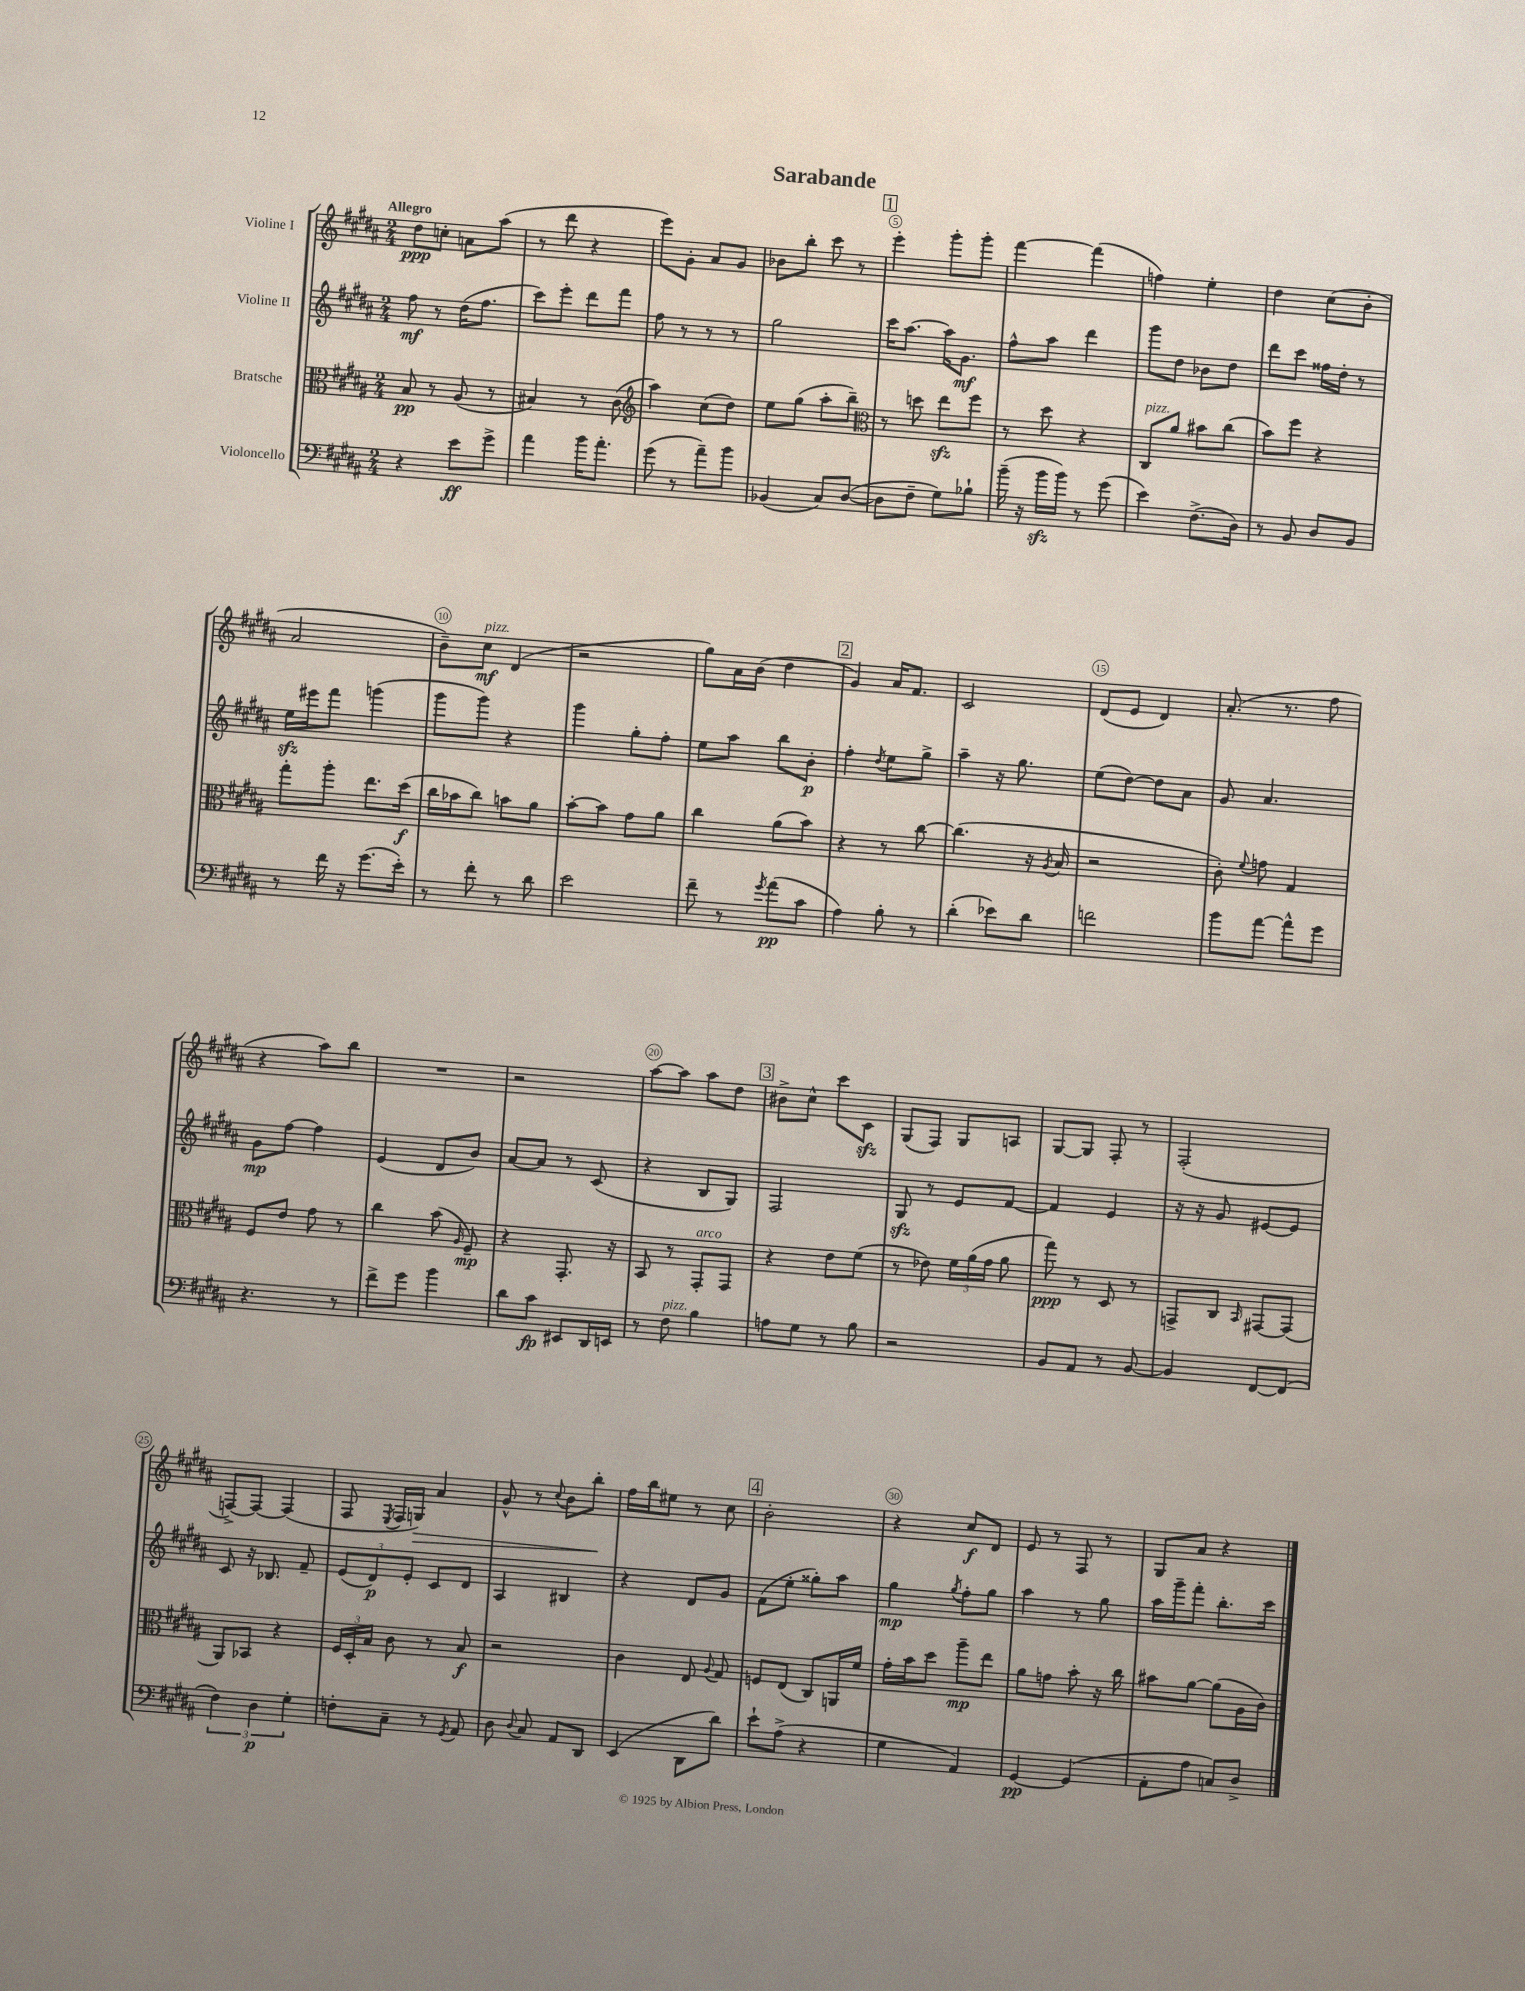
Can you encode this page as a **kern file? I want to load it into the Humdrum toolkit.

**kern	**kern	**kern	**kern
*staff4	*staff3	*staff2	*staff1
*clefF4	*clefC3	*clefG2	*clefG2
*k[f#c#g#d#a#]	*k[f#c#g#d#a#]	*k[f#c#g#d#a#]	*k[f#c#g#d#a#]
*M2/4	*M2/4	*M2/4	*M2/4
4r	8B	8ff#	8dd#
.	8r	8r	8cc'
8e	(8A#	(16dd#	8a
.	.	8.ff#	.
8g#^	8r	.	(8aa#
=	=	=	=
4a#	4B#)	8ccc#)	8r
.	.	8eee'	8ddd#
16b	8r	8ddd#	4r
8.a#'	.	.	.
.	(8c#	8fff#	.
=	=	=	=
*	*clefG2	*	*
(8g#	4aa#)	8ff#	8eee)
8r	.	8r	8g#'
8a#~)	(8cc#	8r	8a#
8b	8dd#)	8r	8g#
=	=	=	=
(4BB-	8ee	2gg#	8b-
.	(8gg#	.	8bb'
8C#)	8aa#'	.	8ccc#
([8D#	8bb~)	.	8r
=	=	=	=
*	*clefC3	*	*
8D#]	8r	16ccc#	4eee'
.	.	[8.aa#	.
8F#~	8dd	.	.
8G#)	8ee	16aa#]	8ggg#'
.	.	8.g#	.
8B-`	8ff#	.	8ggg#'
=	=	=	=
(16b~	8r	8ff#^^	[4fff#
16r	.	.	.
16b	8dd#	8aa#	.
16b)	.	.	.
8r	4r	4ddd#	(4fff#]
(8g#	.	.	.
=	=	=	=
4e)	8C#	8ggg#	4ff)
.	8a#	8dd#	.
(8.F#^	8b#	8b-	4ee'
.	(8cc#	8dd#	.
16D#)	.	.	.
=	=	=	=
8r	8b)	8ddd#	4dd#
8BB	8ff#	8ccc#	.
8D#	4r	16ff##	(8cc#
.	.	16dd#'	.
8BB	.	8r	8b'
=	=	=	=
8r	8gg#'	16ee	2a#
.	.	16eee#	.
16f#	8aa#'	8fff#	.
16r	.	.	.
(8.g#	8.ee	(4ggg	.
16e')	(16dd#	.	.
=	=	=	=
8r	16cc#	8ggg#	8b~)
.	16b-	.	.
8f#'	8cc#)	8ggg#)	8cc#
8r	8b	4r	(4d#
8d#	8a#	.	.
=	=	=	=
2e	[8b'	4ggg#	2r
.	8b]	.	.
.	8g#	8gg#'	.
.	8a#	8ff#'	.
=	=	=	=
8f#~	4cc#	8ee	8gg#)
8r	.	8aa#	16a#
.	.	.	(16b
8qg#	.	.	.
(8a#	(8a#	8bb	4dd#
8c#	8b)	8b'	.
=	=	=	=
4A#)	4r	4ff#'	4g#)
.	.	8qdd#	.
8B'	8r	8ee	16a#
.	.	.	8.f#
8r	[8cc#	8gg#^	.
=	=	=	=
(4d#'	(4.cc#]	4aa#~	2c#
8e-)	.	16r	.
.	.	8.gg#	.
8d#	16r	.	.
.	8qA#	.	.
.	16B	.	.
=	=	=	=
2f	2r	(8ee	(8d#
.	.	[8dd#)	8e
.	.	8dd#]	4d#)
.	.	8a#	.
=	=	=	=
8b	8c#')	8g#	(8.a#'
.	8qqf#	.	.
[8a#	8g	4.a#	.
.	.	.	8.r
8a#^^]	4G#	.	.
8g#	.	.	8ff#
=	=	=	=
4.r	8F#	8g#	4r
.	8e	[8ff#	.
.	8g#	4ff#]	8aa#)
8r	8r	.	8bb
=	=	=	=
8f#^	4cc#	(4e	2r
8g#	.	.	.
4b	(8b	8d#	.
.	16qqA#	.	.
.	8F#~)	8b)	.
=	=	=	=
8d#	4r	[8a#	2r
8c#	.	8a#]	.
8EE#	8.GG#'	8r	.
16DD#	.	(8c#	.
16EE	16r	.	.
=	=	=	=
8r	8BB	4r	[8aa#
8F#	8r	.	8aa#]
4B	8GG#'	8B	8aa#
.	8GG#	8G#)	8dd#
=	=	=	=
8A	4r	2F#	8b#^
8G#	.	.	8cc#^^
8r	8e	.	8ccc#
8B	(8f#	.	8c#
=	=	=	=
2r	8r	8G#	(8G#
.	8e-)	8r	8F#)
.	24f#	8e	8G#
.	(24a#	.	.
.	24g#	.	.
.	8a#	[8f#	8A
=	=	=	=
8BB	8gg#)	4f#]	[8G#
8AA#	8r	.	8G#]
8r	8D#	4e	8F#'
[8BB	8r	.	8r
=	=	=	=
4BB]	8GG^	16r	(2F#'
.	.	16r	.
.	8C#	8g#	.
.	16qqBB	.	.
[8FF#	[8GG#	[8e#	.
(8FF#]	(8GG#]	8e#]	.
=	=	=	=
6F#)	8AA#)	8c#	[8F^)
.	8BB-	16r	8F_
6D#	.	.	.
.	.	8.B-	.
.	4r	.	(4F]
6G#'	.	.	.
.	.	8f#~	.
=	=	=	=
8F'	24F#	(12e	8F#
.	24D#'	.	.
.	24B	12d#)	.
.	.	.	8qE
8C#~	8c#	.	16F#
.	.	12e'	.
.	.	.	16G)
8r	8r	8c#	4a#
8qGG#	.	.	.
8AA#	8B	8d#	.
=	=	=	=
8D#	2r	4A#	8g#^^
8qqD#	.	.	.
8C#	.	.	8r
.	.	.	8qqcc#
8AA#	.	4B#	8b
8DD#	.	.	8bb'
=	=	=	=
(4EE	4c#	4r	16ff#
.	.	.	16bb
.	.	.	8ee#
8DD#	8E	8d#	8r
.	8qqA#	.	.
8d#)	8G#	8g#	8cc#
=	=	=	=
8e`	8F	(8f#	2b'
(8A#^	(8E	8ee'	.
4r	8C#)	8gg##')	.
.	16AA	8aa#	.
.	16f#	.	.
=	=	=	=
4G#	16g#'	4gg#	4r
.	16b	.	.
.	8dd#	.	.
.	.	8qgg#	.
4AA#)	8aa#~	8ff#'	8cc#
.	8ee	8gg#	8d#
=	=	=	=
[4GG#	8a#	4aa#	8e
.	8g	.	8r
(4GG#]	8b'	8r	8F#
.	16r	8gg#	8r
.	16cc#	.	.
=	=	=	=
8AA#'	8b#	16aa#	8G#
.	.	16ggg#~	.
8A#	[8a#	8fff#'	8a#
8C)	(8a#]	8.bb'	4r
8D#^	16A#	.	.
.	16c#)	16ccc#	.
==	==	==	==
*-	*-	*-	*-
